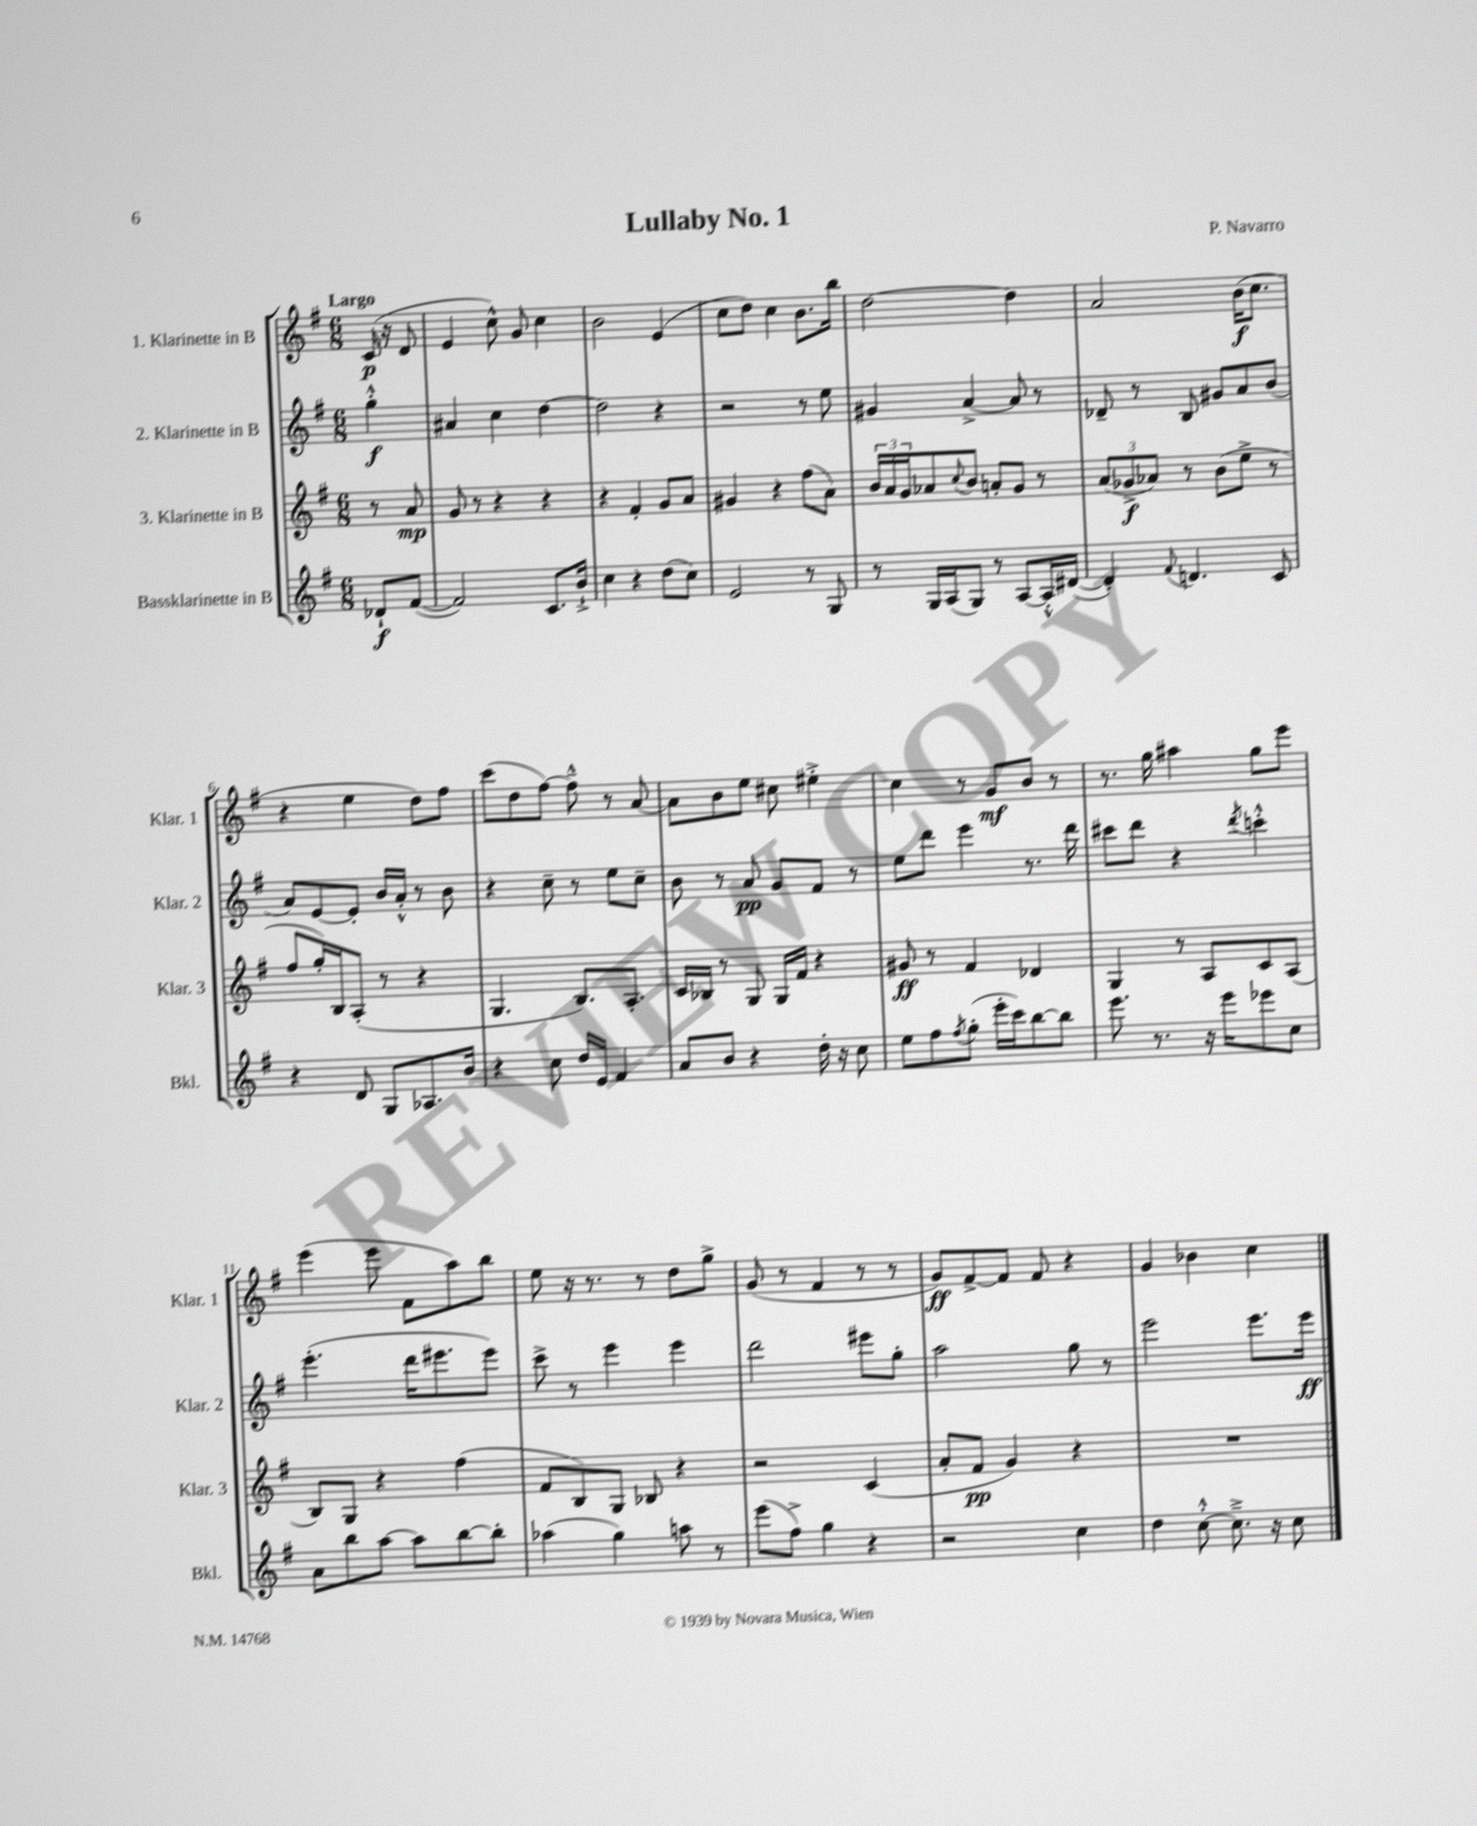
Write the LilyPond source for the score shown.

\header { title = "Lullaby No. 1" composer = "P. Navarro" }
<<
\new StaffGroup <<
\new Staff = "s0" \with { instrumentName = "1. Klarinette in B" shortInstrumentName = "Klar. 1" } {
    \clef treble \key g \major \numericTimeSignature \time 6/8 \partial 4 \tempo "Largo"
    c'16\p( r16 d'8 |
    e'4 c''8-^) g'8 c''4 |
    b'2 e'4( |
    c''8 d''8) c''4 b'8. b''16 |
    d''2~ d''4 |
    a'2 b'16\f( c''8. |
    r4 e''4 d''8) fis''8 |
    c'''8( d''8 fis''8~) fis''8---^ r8 a'8~ |
    a'8 b'8 e''8 cis''8 eis''4-.-> |
    c''4 r8 g'8\mf b'8 r8 |
    r8. g''16 ais''4 g''8 e'''8 |
    e'''4( e'''8 fis'8 a''8) b''8 |
    e''8 r16 r8. r8 d''8 g''8-> |
    g'8( r8 fis'4 r8 r8 |
    g'8\ff) fis'8~-> fis'8 fis'8 r4 |
    g'4 bes'4 c''4 \bar "|." |
}
\new Staff = "s1" \with { instrumentName = "2. Klarinette in B" shortInstrumentName = "Klar. 2" } {
    \clef treble \key g \major \numericTimeSignature \time 6/8 \partial 4
    g''4-.-^\f |
    ais'4 c''4 d''4~ |
    d''2 r4 |
    r2 r8 e''8 |
    gis'4 a'4~-> a'8 r8 |
    des'8-- r8 b8 gis'8 a'8 b'8( |
    a'8) e'8~ e'8-. b'16 a'16-.-^ r8 b'8 |
    r4 c''8-- r8 e''8 c''8-- |
    b'8 r8 a'8\pp g'8 fis'8 r8 |
    e''8 d'''8 e'''4 r8. d'''16 |
    cis'''8 d'''8 r4 \acciaccatura { d'''8 } c'''4-.-^ |
    e'''4.-.( d'''16 eis'''8. eis'''8) |
    c'''8-> r8 e'''4 e'''4 |
    d'''2 eis'''8 g''8-. |
    a''2 g''8 r8 |
    e'''2 e'''8. e'''16\ff \bar "|." |
}
\new Staff = "s2" \with { instrumentName = "3. Klarinette in B" shortInstrumentName = "Klar. 3" } {
    \clef treble \key g \major \numericTimeSignature \time 6/8 \partial 4
    r8 a'8\mp |
    g'8 r8 r4 r4 |
    r4 fis'4-. g'8 a'8 |
    gis'4 r4 fis''8( a'8) |
    \tuplet 3/2 { b'16 a'16 g'16 } aes'8 \appoggiatura { c''8 } b'8 a'8-. g'8 r8 |
    \tuplet 3/2 { a'8( ges'8->\f aes'8) } r8 b'8( e''8-> r8 |
    fis''8 g''16-.) b16 a8-.( r8 r4 |
    g4. b8.) a8.-. |
    c'16 bes16 r8 g8 g16 fis'16 r4 |
    gis'8\ff r8 fis'4 des'4 |
    g4 r8 a8 c'8 a8( |
    b8) g8 r4 fis''4( |
    fis'8 b8) g8 bes8 r4 |
    r2 c'4( |
    a'8-. fis'8\pp g'4) r4 |
    R2. \bar "|." |
}
\new Staff = "s3" \with { instrumentName = "Bassklarinette in B" shortInstrumentName = "Bkl." } {
    \clef treble \key g \major \numericTimeSignature \time 6/8 \partial 4
    des'8-!\f fis'8~( |
    fis'2) c'8. b'16-!-> |
    c''4 r4 d''8( c''8) |
    e'2 r8 g8 |
    r8 g16 a16( g8) r8 a8~ a16-.-^ dis'16~( |
    dis'4-.) \appoggiatura { fis'8 } d'4. c'8 |
    r4 d'8 g8 aes8. b'16 |
    r4 c''8 d''16 e'16 fis'4 |
    a'8 b'8 r4 d''16-. r16 c''8 |
    e''8 fis''8 \acciaccatura { fis''8 } g''8-.( e'''16-. c'''16) b''8~ b''8 |
    e'''8. r8. r16 e'''16 ees'''8 c''8 |
    a'8 b''8 a''8~ a''8 b''8~ b''8-. |
    aes''4( g''4) a''8 r8 |
    e'''8( fis''8->) g''4 r4 |
    r2 c''4 |
    d''4 c''8~-.-^ c''8.---> r16 c''8 \bar "|." |
}
>>
>>
